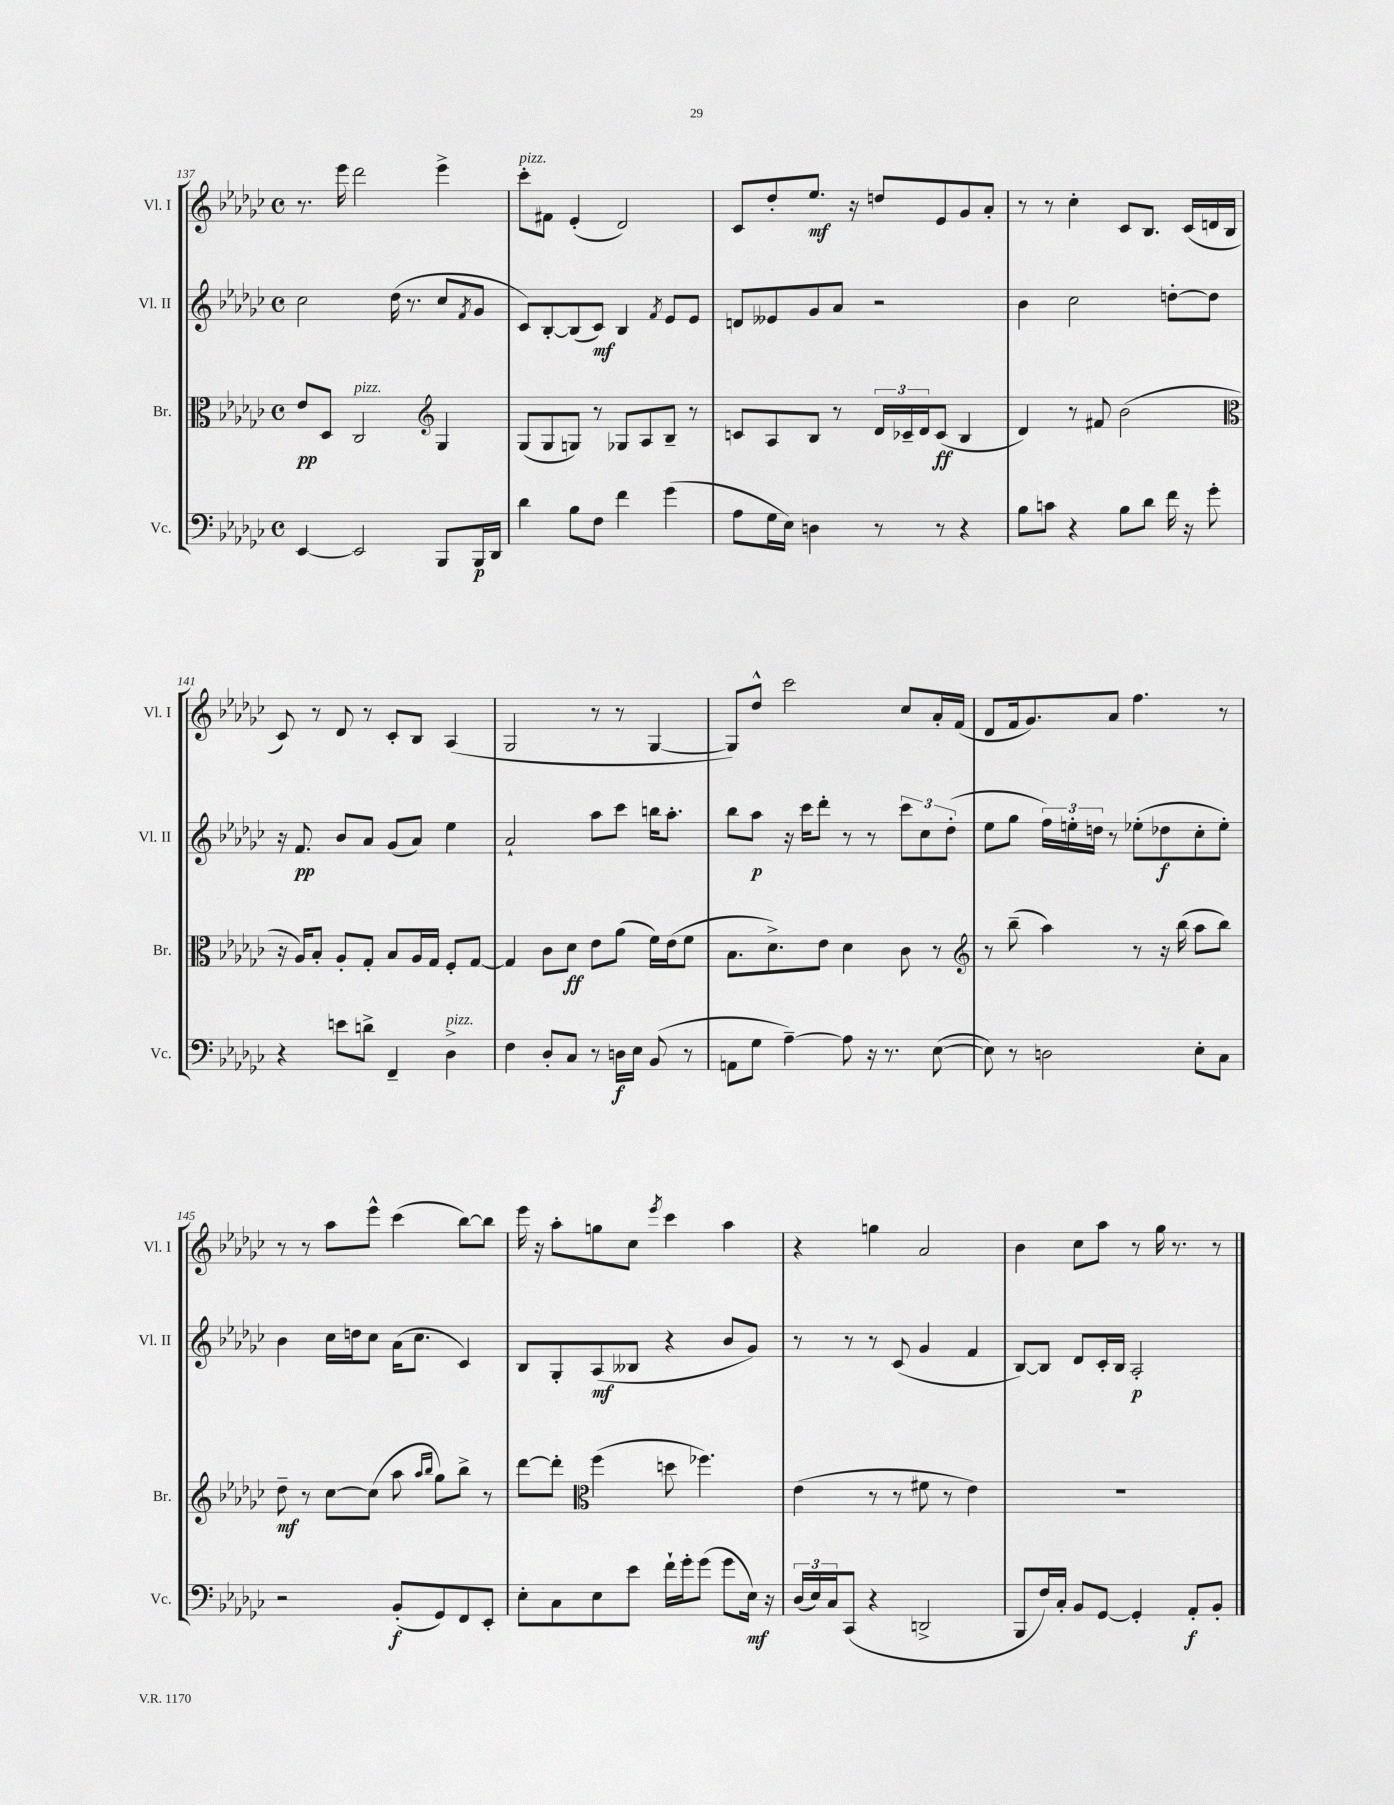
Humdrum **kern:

**kern	**kern	**kern	**kern
*staff4	*staff3	*staff2	*staff1
*clefF4	*clefC3	*clefG2	*clefG2
*k[b-e-a-d-g-c-]	*k[b-e-a-d-g-c-]	*k[b-e-a-d-g-c-]	*k[b-e-a-d-g-c-]
*M4/4	*M4/4	*M4/4	*M4/4
*met(c)	*met(c)	*met(c)	*met(c)
[4EE-	8e-	2cc-	8.r
.	8D-	.	.
.	.	.	16eee-
2EE-]	2C-	.	2ddd-
.	.	(16dd-	.
.	.	8.r	.
*	*clefG2	*	*
8BBB-	4G-	8cc-	4eee-^
.	.	8qf	.
16BBB-	.	8g-	.
16DD-	.	.	.
=	=	=	=
4d-	(8G-	8c-)	8ccc-'
.	8G-	[8B-'	8f#
8B-	8G)	(8B-]	(4e-'
8F	8r	8c-)	.
4f	8G-	4B-	2d-)
.	8A-	.	.
.	.	8qf	.
(4g-	8B-~	8e-	.
.	8r	8e-	.
=	=	=	=
8A-	8c	8d	8c-
16G-	8A-	8e--	8dd-'
16E-)	.	.	.
4D	8B-	8g-	8.ee-
.	8r	8a-	.
.	.	.	16r
8r	24d-	2r	8dd
.	24c-~	.	.
.	24d-	.	.
8r	(8c-	.	8e-
4r	4B-	.	8g-
.	.	.	8a-'
=	=	=	=
8B-	4d-)	4b-	8r
8c	.	.	8r
4r	8r	2cc-	4cc-'
.	8f#	.	.
8B-	(2b-	.	8c-
8d-	.	.	8.B-
16f	.	[8dd'	.
16r	.	.	(16c-
8g-'	.	8dd]	16d
.	.	.	16B-
=	=	=	=
*	*clefC3	*	*
4r	16r	16r	8c-)
.	16A-)	8.f	.
.	8B-'	.	8r
8e	8A-'	8b-	8d-
8d^	8G-'	8a-	8r
4FF~	8B-	(8g-	8c-'
.	16A-	8a-)	8B-
.	16G-	.	.
4D-^	8F'	4ee-	(4A-
.	[8G-	.	.
=	=	=	=
4F	4G-]	2a-`	2G-
8D-'	8c-	.	.
8C-	8d-	.	.
8r	8e-	8aa-	8r
16D	(8a-	8ccc-	8r
16E-	.	.	.
(8BB-	16f)	16bb	[4G-
.	(16e-	8.aa-'	.
8r	8f	.	.
=	=	=	=
8AA	8.B-	8bb-	8G-])
8G-	.	8aa-	8dd-^^
.	8.d-^)	.	.
[4A-~)	.	16r	2ccc-
.	.	16ccc-	.
.	8e-	8ddd-'	.
8A-]	4d-	8r	.
16r	.	8r	.
8.r	.	.	.
.	8c-	12ccc-	8cc-
.	.	12cc-	.
([8E-	8r	.	16a-'
.	.	(12dd-'	.
.	.	.	(16f
=	=	=	=
*	*clefG2	*	*
8E-])	8r	8ee-	8d-
8r	(8bb-~	8gg-	16f
.	.	.	8.g-)
2D	4aa-)	24ff)	.
.	.	24ee'	.
.	.	24dd	.
.	.	8r	8a-
.	8r	(8ee-'	4.ff
.	16r	8dd-	.
.	(16bb-	.	.
8E-'	8aa-	8cc-'	.
8C-	8bb-)	8ee-')	8r
=	=	=	=
2r	8dd-~	4b-	8r
.	8r	.	8r
.	[8cc-	16cc-	8aa-
.	.	16dd	.
.	(8cc-]	8cc-	8eee-^^
(8BB-'	8aa-	(16a-	(4ccc-
.	.	8.cc-	.
.	16qqaa-	.	.
.	16qqbb-	.	.
8GG-)	8gg-)	.	.
8FF	8bb-^	4c-)	[8bb-)
8EE-'	8r	.	8bb-]
=	=	=	=
8E-'	[8ddd-	8B-	16eee-
.	.	.	16r
8C-	8ddd-']	8G-'	8aa-'
*	*clefC3	*	*
8E-	(4ff	(8A-	8gg
8e-	.	8B--	8cc-
.	.	.	8qeee-
16f`	8dd	4r	4ccc-
16g-'	.	.	.
(8g-	4.ff-)	.	.
8g-	.	8b-	4aa-
16E-)	.	8g-)	.
16r	.	.	.
=	=	=	=
(24D-	(4e-	8r	4r
24E-)	.	.	.
24C-	.	.	.
(8CC-	.	8r	.
4r	8r	8r	4gg
.	8r	(8c-	.
2DD^	8f#	4g-	2a-
.	8r	.	.
.	4e-)	4f	.
=	=	=	=
8BBB-	1r	[8B-)	4b-
16F)	.	8B-]	.
16C-'	.	.	.
8BB-	.	8d-	8cc-
[8GG-	.	16c-'	8aa-
.	.	16B-	.
4GG-']	.	2A-'	8r
.	.	.	16gg-
.	.	.	8.r
8AA-'	.	.	.
8BB-'	.	.	8r
==	==	==	==
*-	*-	*-	*-
